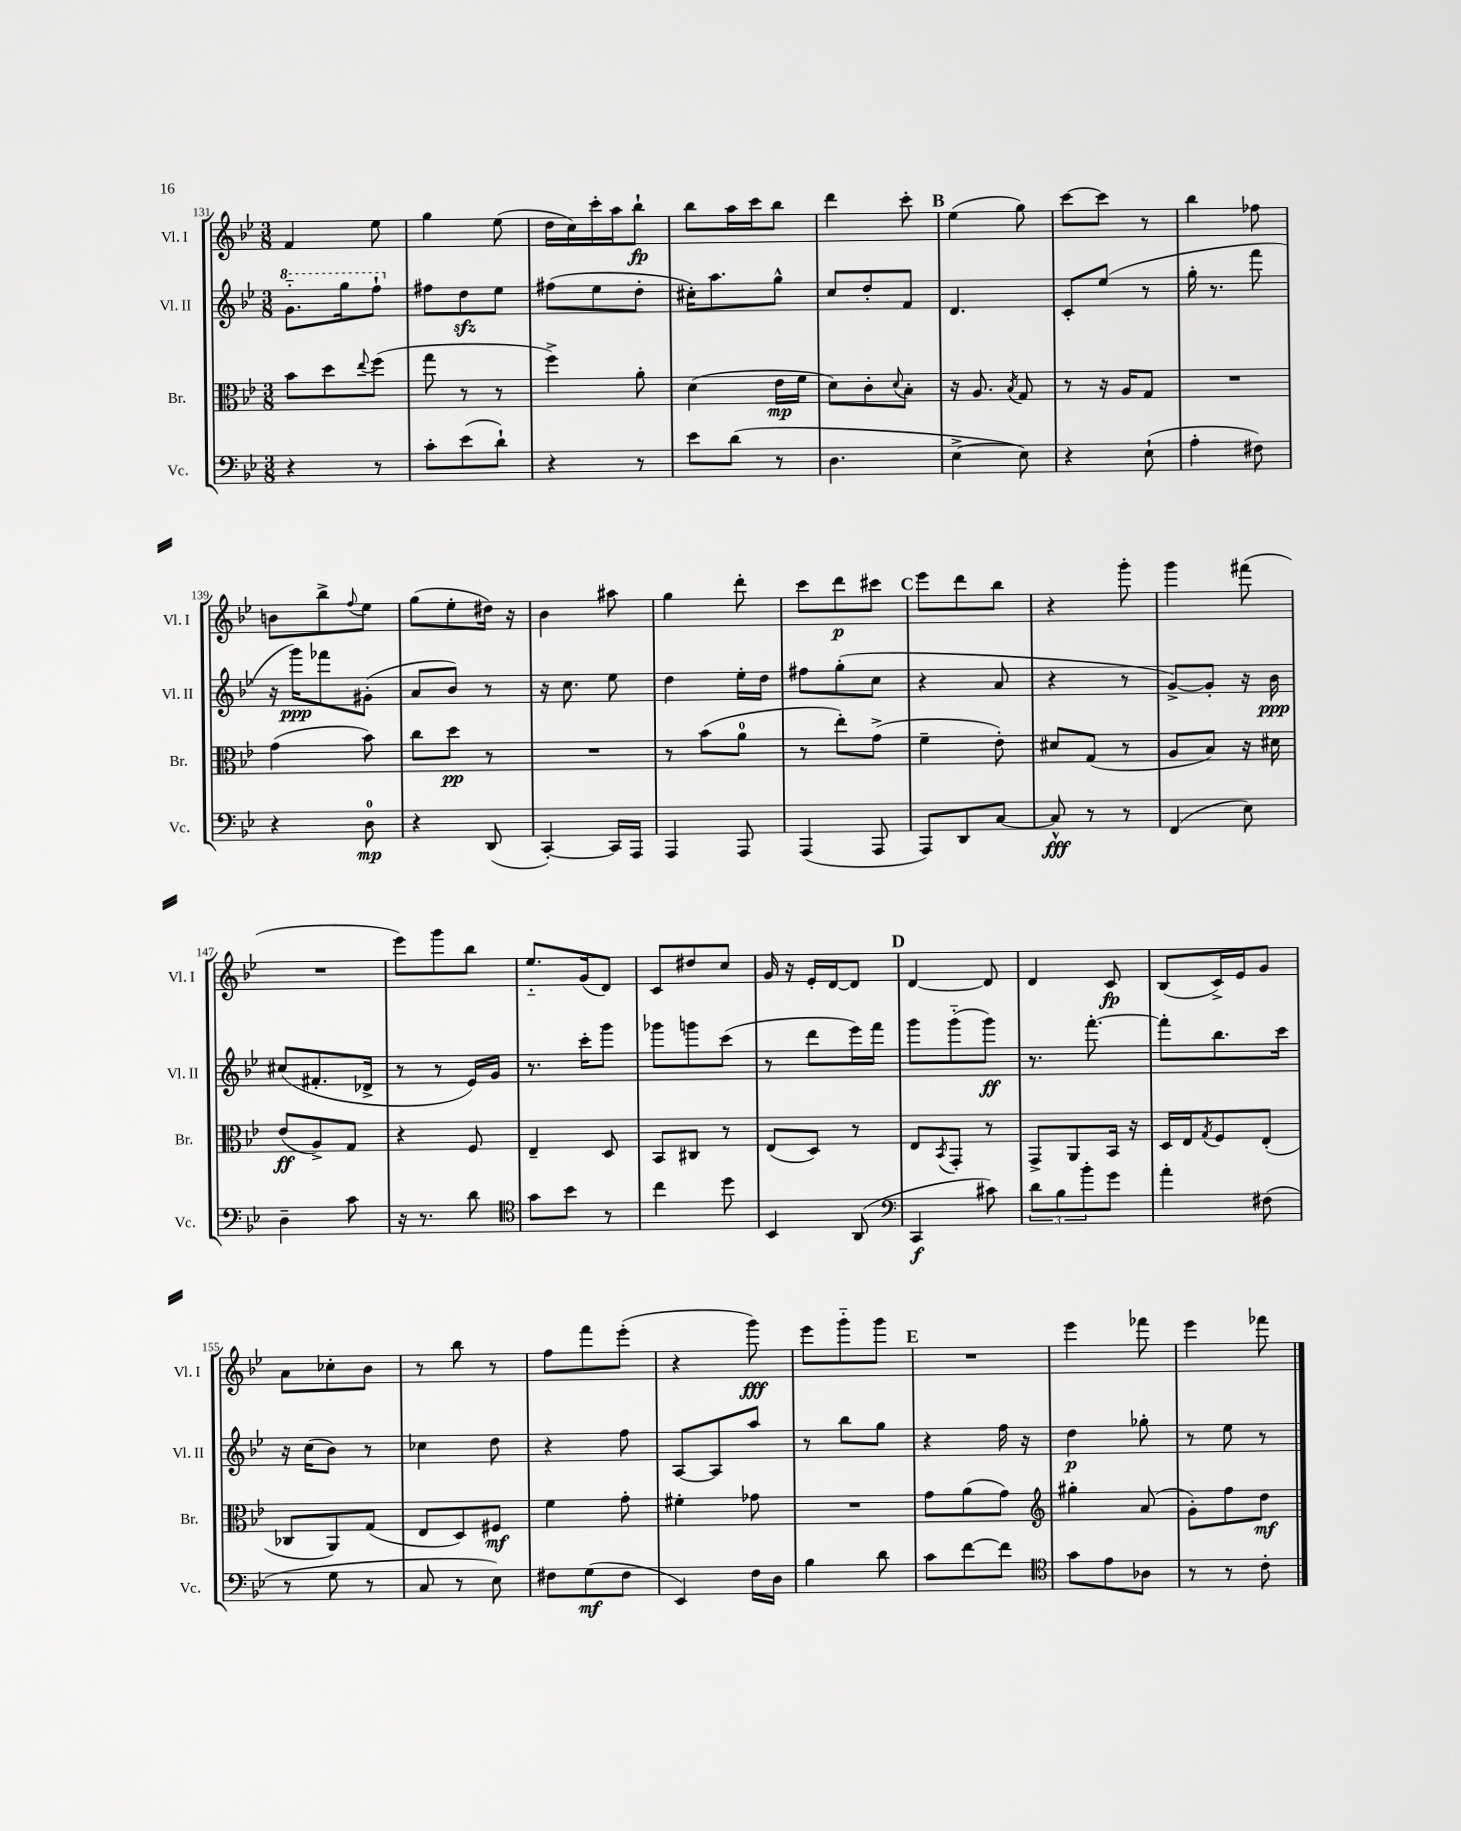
<<
\new StaffGroup <<
\new Staff = "s0" \with { instrumentName = "Vl. I" shortInstrumentName = "Vl. I" } {
    \clef treble \key bes \major \numericTimeSignature \time 3/8
    f'4 ees''8 |
    g''4 ees''8( |
    d''16 c''16) c'''16-. a''16 bes''8-!\fp |
    bes''8 a''16 c'''16 bes''8 |
    d'''4 c'''8-. |
    \mark \markup { \bold "B" } ees''4( g''8) |
    c'''8~ c'''8 r8 |
    bes''4 fes''8 |
    b'8 bes''8-> \appoggiatura { f''8 } ees''8 |
    g''8( ees''8-. dis''16) r16 |
    bes'4 ais''8 |
    g''4 d'''8-. |
    c'''8 d'''8\p cis'''8 |
    \mark \markup { \bold "C" } ees'''8 d'''8 bes''8 |
    r4 g'''8-. |
    g'''4 fis'''8( |
    R4. |
    ees'''8) g'''8 bes''8 |
    ees''8.-_ g'16( d'8) |
    c'8 dis''8 c''8 |
    g'16 r16 ees'16-. d'16~ d'8 |
    \mark \markup { \bold "D" } d'4~ d'8 |
    d'4 c'8\fp |
    bes8( c'16->) ees'16 g'8 |
    a'8 ces''8-. bes'8 |
    r8 bes''8 r8 |
    f''8 f'''8 ees'''8-.( |
    r4 g'''8\fff) |
    ees'''8 g'''8-_ g'''8 |
    \mark \markup { \bold "E" } R4. |
    ees'''4 fes'''8 |
    ees'''4 fes'''8 \bar "|." |
}
\new Staff = "s1" \with { instrumentName = "Vl. II" shortInstrumentName = "Vl. II" } {
    \clef treble \key bes \major \numericTimeSignature \time 3/8
    \ottava #1 g''8.-_ g'''16 f'''8-! \ottava #0 |
    fis''8 d''8\sfz ees''8 |
    fis''8( ees''8 d''8-. |
    cis''16-.) a''8. g''8-^ |
    c''8 d''8-. f'8 |
    \mark \markup { \bold "B" } d'4. |
    c'8-. ees''8( r8 |
    g''16-. r8. f'''8 |
    r16 g'''16\ppp) fes'''8 gis'8-.( |
    a'8 bes'8) r8 |
    r16 c''8. ees''8 |
    d''4 ees''16-. d''16 |
    fis''8 g''8-.( c''8 |
    \mark \markup { \bold "C" } r4 a'8 |
    r4 r8 |
    g'8~->) g'8-. r16 bes'16\ppp |
    cis''8( fis'8.-. des'16-> |
    r8 r8 ees'16) g'16 |
    r8. c'''16-. g'''8 |
    ges'''8 g'''8 c'''8( |
    r8 d'''8 ees'''16) f'''16 |
    \mark \markup { \bold "D" } g'''8 g'''8-_( g'''8\ff) |
    r8. f'''8.~-. |
    f'''8-. bes''8. c'''16 |
    r16 c''16( bes'8) r8 |
    ces''4 d''8 |
    r4 f''8 |
    a8~ a8 a''8 |
    r8 bes''8 g''8 |
    \mark \markup { \bold "E" } r4 f''16 r16 |
    d''4\p ges''8-. |
    r8 ees''8 r8 \bar "|." |
}
\new Staff = "s2" \with { instrumentName = "Br." shortInstrumentName = "Br." } {
    \clef alto \key bes \major \numericTimeSignature \time 3/8
    bes'8 d''8 \appoggiatura { ees''8 } f''8( |
    g''8 r8 r8 |
    f''4->) a'8-. |
    d'4( ees'16\mp f'16 |
    d'8) c'8-. \appoggiatura { d'8 } bes8-. |
    \mark \markup { \bold "B" } r16 a8. \acciaccatura { bes8 } g8 |
    r8 r16 a16 g8 |
    R4. |
    g'4( bes'8) |
    c''8 d''8\pp r8 |
    R4. |
    r8 bes'8( a'8-0 |
    r8 ees''8-.) g'8->( |
    \mark \markup { \bold "C" } f'4-- ees'8-.) |
    dis'8 g8( r8 |
    a8 bes8) r16 dis'16 |
    ees'8\ff( a8->) g8 |
    r4 f8 |
    ees4-- d8 |
    bes,8 cis8 r8 |
    ees8( d8) r8 |
    \mark \markup { \bold "D" } ees8 \acciaccatura { bes,8 } g,8-. r8 |
    g,8-> a,8 bes,16 r16 |
    d16 ees16 \acciaccatura { g8 } f8 ees8-.( |
    ces8 a,8) g8( |
    ees8 d8) fis8\mf |
    f'4 g'8-. |
    fis'4-. ges'8 |
    R4. |
    \mark \markup { \bold "E" } g'8 a'8( g'8) |
    \clef treble gis''4-. a'8( |
    g'8-.) f''8 d''8\mf \bar "|." |
}
\new Staff = "s3" \with { instrumentName = "Vc." shortInstrumentName = "Vc." } {
    \clef bass \key bes \major \numericTimeSignature \time 3/8
    r4 r8 |
    c'8-. ees'8( d'8-!) |
    r4 r8 |
    ees'8 d'8( r8 |
    d4. |
    \mark \markup { \bold "B" } ees4~-> ees8) |
    r4 ees8-!( |
    a4-. fis8) |
    r4 d8-0\mp |
    r4 d,8( |
    c,4~-.) c,16 a,,16 |
    a,,4 a,,8 |
    a,,4( a,,8 |
    \mark \markup { \bold "C" } a,,8) d,8 c8~ |
    c8-^\fff r8 r8 |
    f,4( ees8) |
    d4-- c'8 |
    r16 r8. d'8 |
    \clef tenor g'8 bes'8 r8 |
    c''4 d''8 |
    bes,4 a,8( |
    \mark \markup { \bold "D" } \clef bass c,4\f cis'8) |
    \tuplet 3/2 { d'8 bes8 bes'8-. } g'8 |
    a'4-. fis8( |
    r8 g8 r8 |
    c8 r8 ees8) |
    fis8 g8\mf( fis8 |
    ees,4) f16 d16 |
    bes4 d'8 |
    \mark \markup { \bold "E" } c'8 f'8~ f'8 |
    \clef tenor g'8 ees'8 aes8 |
    r8 r8 c'8-. \bar "|." |
}
>>
>>
\layout { \context { \Score currentBarNumber = #131 } }
